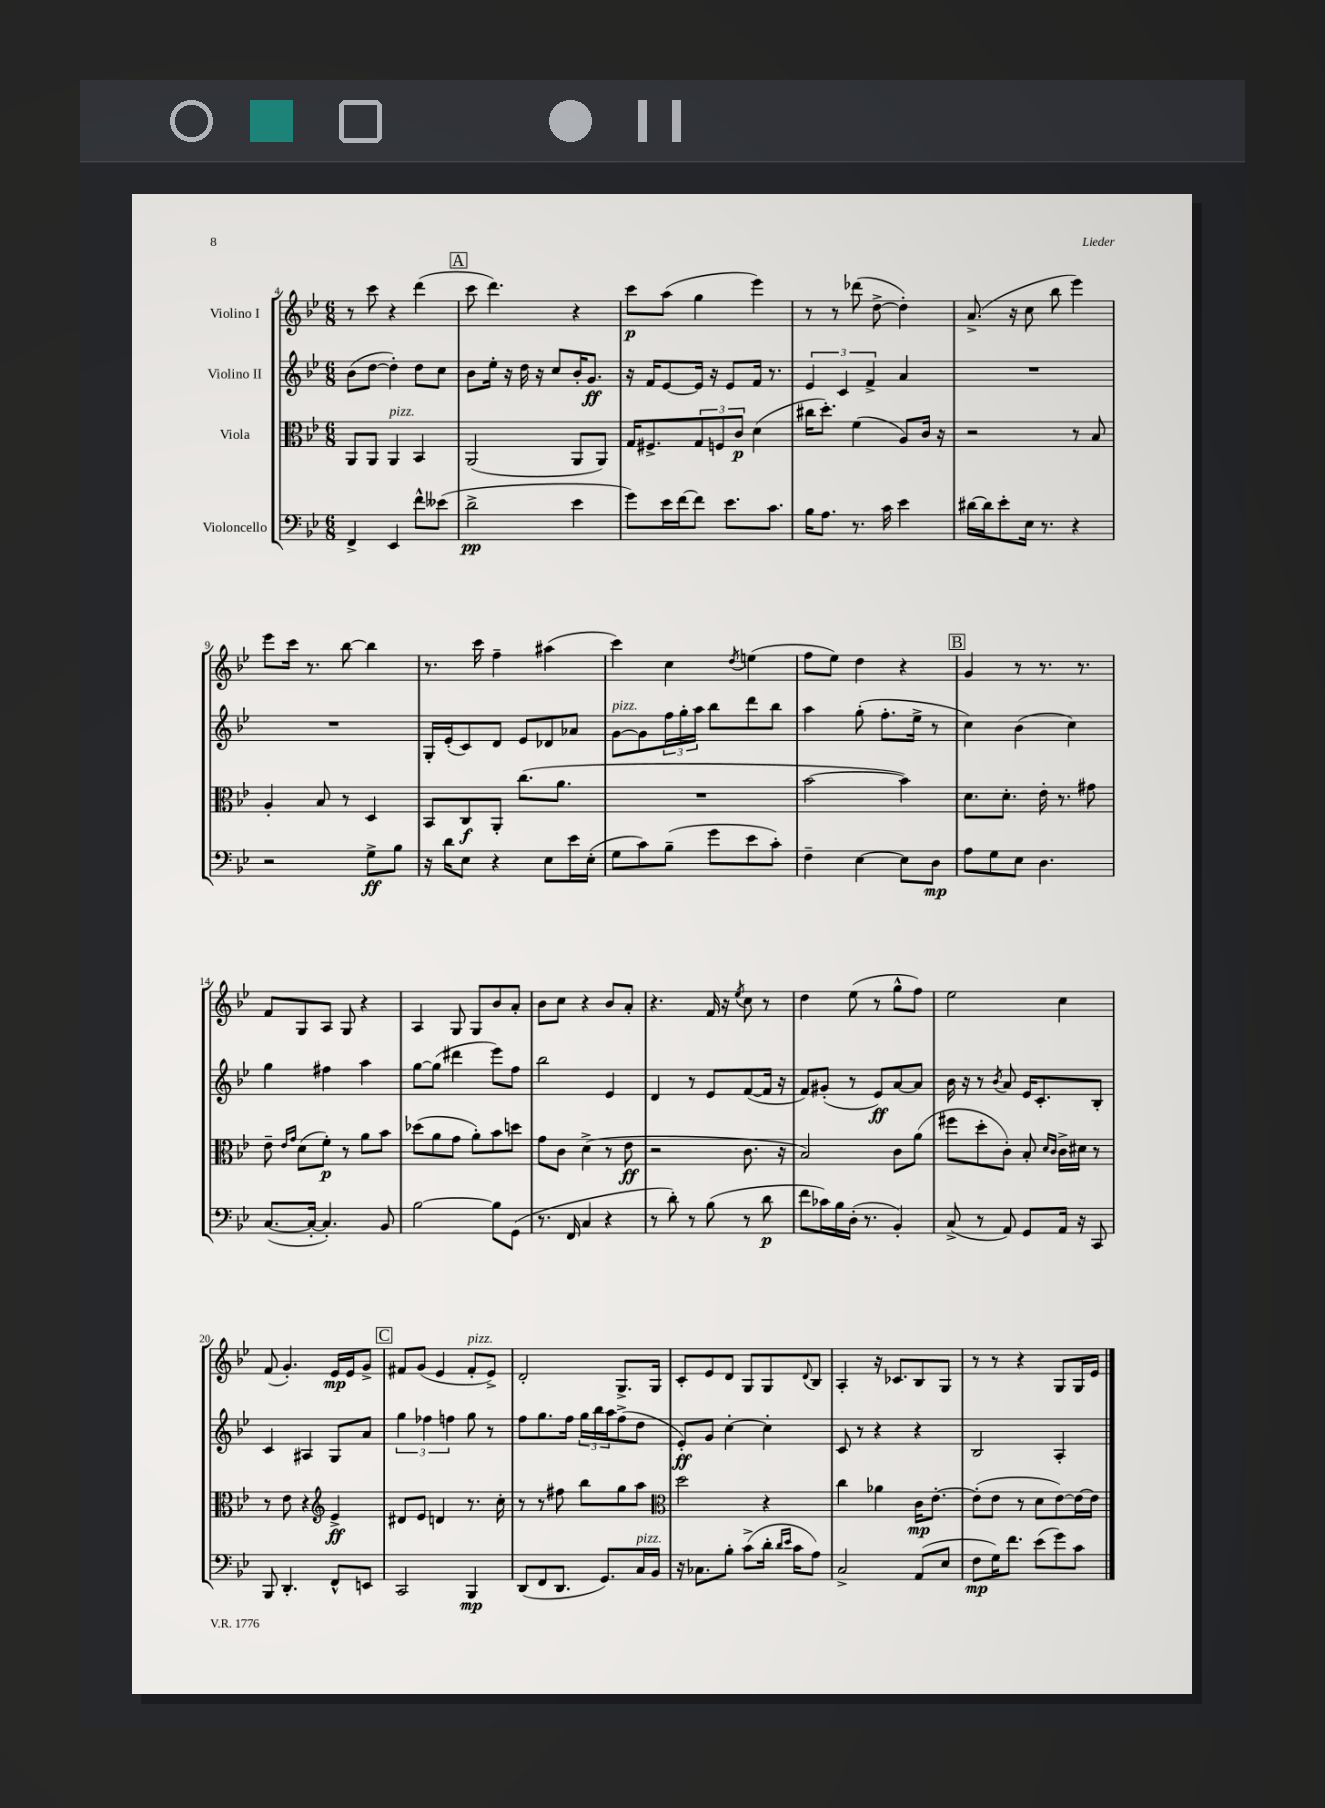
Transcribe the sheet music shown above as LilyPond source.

<<
\new StaffGroup <<
\new Staff = "s0" \with { instrumentName = "Violino I" } {
    \clef treble \key bes \major \numericTimeSignature \time 6/8
    r8 c'''8 r4 d'''4( |
    \mark \markup { \box "A" } c'''8 d'''4.) r4 |
    c'''8\p a''8( g''4 ees'''4) |
    r8 r8 des'''8( d''8~-> d''4-.) |
    a'8.->( r16 c''8 bes''8 ees'''4) |
    ees'''8 c'''16 r8. bes''8~ bes''4 |
    r8. c'''16 f''4-- ais''4( |
    c'''4) c''4 \acciaccatura { d''8 } e''4( |
    f''8 ees''8) d''4 r4 |
    \mark \markup { \box "B" } g'4 r8 r8. r8. |
    f'8 g8 a8 g8 r4 |
    a4 g8 g8 bes'8 a'8-. |
    bes'8 c''8 r4 bes'8 a'8-. |
    r4. f'16 r16 \acciaccatura { ees''8 } c''8 r8 |
    d''4 ees''8( r8 g''8-^ f''8) |
    ees''2 c''4 |
    f'8( g'4.-.) ees'16\mp ees'16 g'8-> |
    \mark \markup { \box "C" } fis'8 g'8( ees'4 fis'8-.^\markup { \italic "pizz." } ees'8->) |
    d'2-. g8.-> g16 |
    c'8-. ees'8 d'8 g8 g8 \appoggiatura { d'8 } bes8 |
    a4-. r16 ces'8. bes8 g8 |
    r8 r8 r4 g8 g16 ees'16 \bar "|." |
}
\new Staff = "s1" \with { instrumentName = "Violino II" } {
    \clef treble \key bes \major \numericTimeSignature \time 6/8
    bes'8( d''8~ d''4-.) d''8 c''8 |
    \mark \markup { \box "A" } bes'8 ees''16-. r16 d''16 r16 c''8 bes'16-. g'8.\ff |
    r16 f'16 ees'8~ ees'16 r16 ees'8 f'16 r8. |
    \tuplet 3/2 { ees'4 c'4 f'4-> } a'4 |
    R2. |
    R2. |
    g16-. ees'16-.( c'8) d'8 ees'8 des'8 aes'8 |
    g'8~^\markup { \italic "pizz." } g'8 \tuplet 3/2 { f''16 g''16-. a''16 } bes''8 d'''8 bes''8 |
    a''4 g''8-.( f''8.-. ees''16-> r8 |
    \mark \markup { \box "B" } c''4) bes'4( c''4) |
    g''4 fis''4 a''4 |
    g''8~ g''8( dis'''4 ees'''8) f''8 |
    bes''2 ees'4 |
    d'4 r8 ees'8 f'8~( f'16 r16 |
    f'8) gis'8-.( r8 ees'8\ff) a'8~ a'8 |
    bes'16 r16 r8 \acciaccatura { bes'8 } a'8 ees'16 c'8.-. bes8-. |
    c'4 ais4 g8 a'8 |
    \mark \markup { \box "C" } \tuplet 3/2 { g''4 fes''4 f''4 } g''8 r8 |
    f''8 g''8. f''16 \tuplet 3/2 { g''16 bes''16 a''16 } f''8->( d''8 |
    ees'8-.\ff) g'8 c''4~-. c''4-. |
    c'8 r8 r4 r4 |
    bes2 a4-. \bar "|." |
}
\new Staff = "s2" \with { instrumentName = "Viola" } {
    \clef alto \key bes \major \numericTimeSignature \time 6/8
    a,8 a,8 a,4^\markup { \italic "pizz." } bes,4 |
    \mark \markup { \box "A" } a,2( a,8 a,8) |
    g16 fis8.-> \tuplet 3/2 { g8 f8 c'8\p } d'4( |
    cis''16 d''8.-.) f'4( a8) c'16 r16 |
    r2 r8 bes8 |
    a4-. bes8 r8 d4 |
    bes,8 c8\f a,8-. c''8.( a'8. |
    R2. |
    bes'2~ bes'4) |
    \mark \markup { \box "B" } d'8. d'8.-. ees'16-. r8. gis'8 |
    ees'8-- \grace { ees'16 g'16 } d'8( f'8-.\p) r8 a'8 bes'8 |
    des''8( a'8 g'8 a'8-.) bes'8 d''8 |
    g'8 c'8 d'4->( r8 ees'8\ff |
    r2 c'8. r16 |
    bes2) c'8 a'8( |
    fis''8 d''8-. c'8-.) bes8-. \grace { d'16 c'16 } c'16-> dis'16 r8 |
    r8 ees'8 r4 \clef treble ees'4->\ff |
    \mark \markup { \box "C" } dis'8 ees'8 d'4 r8. c''16-. |
    r8 r8 fis''8 bes''8 g''8 a''8 |
    \clef alto d''2 r4 |
    c''4 aes'4 c'16\mp ees'8.~-. |
    ees'8-.( ees'8 r8 d'8 ees'8~) ees'16~ ees'16 \bar "|." |
}
\new Staff = "s3" \with { instrumentName = "Violoncello" } {
    \clef bass \key bes \major \numericTimeSignature \time 6/8
    f,4-> ees,4 f'8-^ eeses'8( |
    \mark \markup { \box "A" } d'2->\pp ees'4 |
    g'8) ees'16 f'16~ f'8 ees'8. c'8. |
    bes16 a8. r8. c'16 ees'4 |
    dis'16~ dis'16 ees'8-. ees16 r8. r4 |
    r2 g8->\ff bes8 |
    r16 d'16 ees8 r4 ees8 ees'16 ees16-.( |
    g8 c'8) bes8--( g'8 ees'8 c'8-.) |
    f4-- ees4~ ees8 d8\mp |
    \mark \markup { \box "B" } a8 g8 ees8 d4. |
    c8.~( c16~-. c4.-.) bes,8 |
    bes2~ bes8 g,8( |
    r8. f,16 c4 r4 |
    r8 d'8-.) r8 bes8( r8 d'8\p |
    f'8 ces'16) bes16 d16-.( r8. bes,4-.) |
    c8->( r8 a,8) g,8 a,16 r16 c,8 |
    bes,,8 d,4.-. f,8-^ e,8 |
    \mark \markup { \box "C" } c,2 bes,,4\mp |
    d,8( f,8 d,8. g,8.) c16^\markup { \italic "pizz." } bes,16 |
    r16 ces8. bes8-. c'8->( d'16-. \grace { d'16 ees'16 } c'16 a8) |
    c2-> a,8( ees8 |
    f8\mp g16) f'8. ees'8( g'8) c'8 \bar "|." |
}
>>
>>
\layout { \context { \Score currentBarNumber = #4 } }
